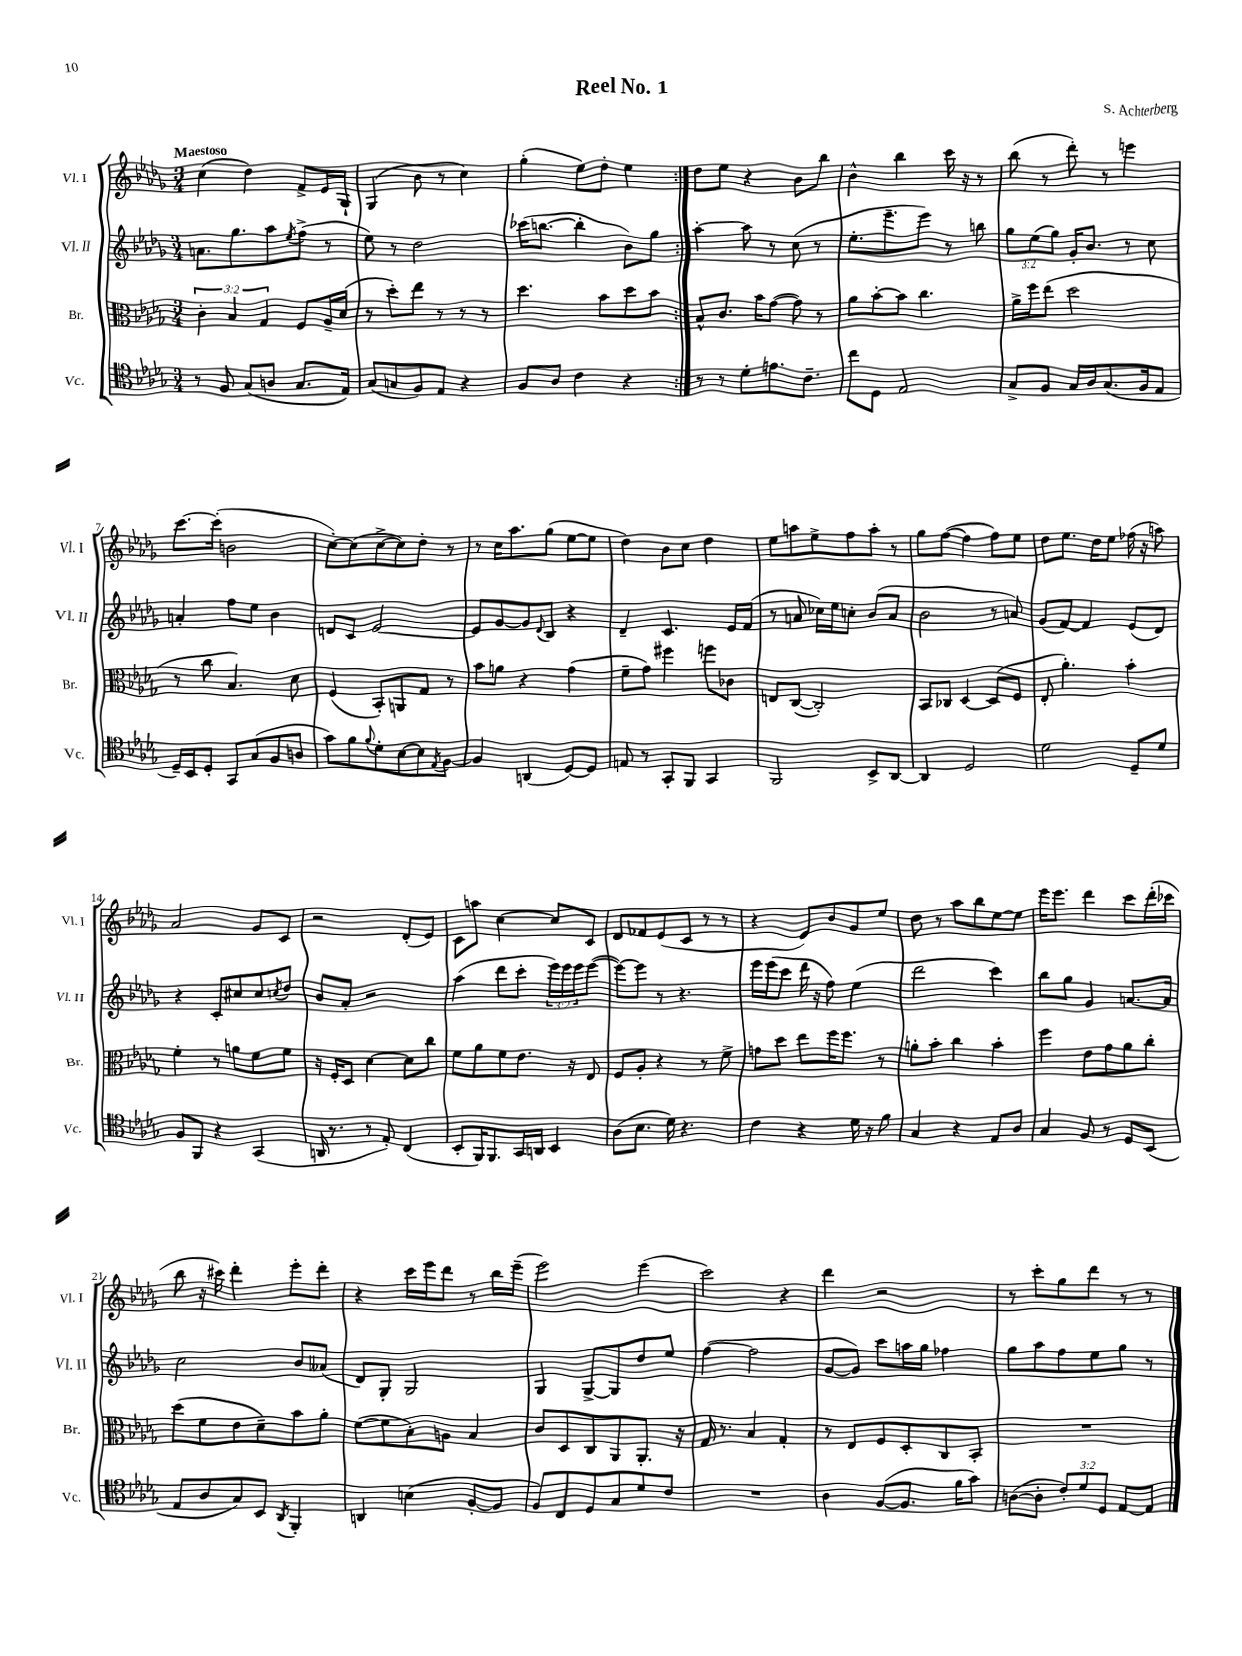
\header { title = "Reel No. 1" composer = "S. Achterberg" }
<<
\new StaffGroup <<
\new Staff = "s0" \with { instrumentName = "Vl. I" shortInstrumentName = "Vl. I" } {
    \clef treble \key des \major \numericTimeSignature \time 3/4 \tempo "Maestoso"
    \repeat volta 2 { c''4( des''4) f'8-> ees'16 ges16-! |
    ges4( bes'8 r8 c''4) |
    ges''4-.( ees''8) des''8-. ees''4 | }
    des''8 ees''8 r4 bes'8 bes''8 |
    bes'4-^ bes''4 c'''16 r16 r8 |
    bes''8( r8 des'''8-.) r8 e'''4 |
    c'''8.~ c'''16-.( b'2 |
    c''8~-.) c''8( c''8~-> c''8) des''8-. r8 |
    r8 c''16 aes''8. ges''8( ees''8~ ees''8 |
    des''4) bes'8 c''8 des''4 |
    ees''8 a''8 ees''8-> f''8 a''8-. r8 |
    ges''8 f''8~( f''4 f''8) ees''8 |
    des''8 ees''8. des''16 ees''8 fes''16( r16 a''8) |
    aes'2 ges'8 c'8 |
    r2 des'8-.( ees'8) |
    c'8 a''8 c''4~ c''8 c'8 |
    des'8 fes'8 ees'8( c'8 r8 r8 |
    r4 ees'8) bes'8 ges'8 ees''8 |
    des''8 r8 aes''8 bes''8 ees''8~ ees''8 |
    ees'''16 ees'''8. des'''4 c'''8 des'''16-.( ces'''16 |
    bes''8 r16 cis'''16) des'''4-. ees'''8-. des'''8-. |
    r4 c'''16 ees'''16 des'''8 r8 bes''16 ees'''16--( |
    ees'''2) ees'''4( |
    c'''2) r4 |
    des'''4 r2 |
    r8 c'''8-. ges''8 des'''8 r8 r8 \bar "|." |
}
\new Staff = "s1" \with { instrumentName = "Vl. II" shortInstrumentName = "Vl. II" } {
    \clef treble \key des \major \numericTimeSignature \time 3/4 \override Staff.TupletNumber.text = #tuplet-number::calc-fraction-text
    \repeat volta 2 { a'8. ges''8. aes''8 \acciaccatura { ees''8 } f''8->( r8 |
    ees''8) r8 des''2 |
    ces'''16( b''8.~ b''4-. bes'8) ges''8 | }
    aes''4~-. aes''8 r8 c''8( r8 |
    ees''8.-. ees'''8.-- ees'''8) r8 b''8 |
    \tuplet 3/2 { ges''8 ees''8( ges''8) } ges'16-. bes'8. r8 c''8 |
    a'4-. f''8 ees''8 bes'4 |
    d'8 c'8 ees'2~ |
    ees'8 ges'8~ ges'8 \appoggiatura { des'8 } bes8 r4 |
    des'4-- c'4. ees'16 f'16( |
    r8 a'8 ces''16) ees''16 c''8-. bes'8( a'8 |
    bes'2 r8 a'8) |
    ges'8( f'8~) f'4 ees'8( des'8) |
    r4 c'8-. cis''8 cis''8 \acciaccatura { c''8 } des''8 |
    bes'8 aes'8-. r2 |
    aes''4( des'''8 c'''8-. \tuplet 3/2 { ees'''16) ees'''16 ees'''16 } ees'''8~( |
    ees'''8~) ees'''8 r8 r4. |
    ees'''16 ees'''16( c'''8 des'''16 r16 f''8) ees''4( |
    des'''2 c'''4) |
    bes''8 ges''8 ges'4 a'8.~ a'16 |
    c''2 bes'8 aeses'8( |
    des'8) ges8-. ges2 |
    ges4 ges8~-> ges8 des''8 ees''8 |
    f''4~( f''2 |
    ges'8~ ges'8) c'''8 a''16 ges''16 fes''4 |
    ges''8 aes''8 f''8 ees''8 ges''8 r8 \bar "|." |
}
\new Staff = "s2" \with { instrumentName = "Br." shortInstrumentName = "Br." } {
    \clef alto \key des \major \numericTimeSignature \time 3/4 \override Staff.TupletNumber.text = #tuplet-number::calc-fraction-text
    \repeat volta 2 { \tuplet 3/2 { c'4-. bes4 ges4 } f8 aes16-- des'16( |
    r8 des''8-.) ees''8 r8 r8 r8 |
    des''4. bes'8 des''8 bes'8 | }
    bes8-^ c'8. bes'16 ges'8~( ges'8) r8 |
    aes'8 bes'8~-. bes'8 c''4. |
    aes'16-> f''16 ees''8( des''2 |
    r8 c''8 bes4.) des'8 |
    f4( bes,8-.) a,8 ges8 r8 |
    bes'8 a'8 r4 ges'4( |
    f'8-- ges'8) fis''4 f''8 ces'8 |
    e8 c8~( c2-.) |
    bes,8 ces8 des4~ des8( f8 |
    ees8-. aes'4.-.) bes'4-. |
    f'4-. r8 a'8 f'8 f'8 |
    r16 f16-. des8 des'4~ des'8 c''8 |
    f'8 aes'8 f'8 ees'8. r16 ees8 |
    f8 aes8-. r4 r8 f'8-> |
    g'8 des''8 ees''8 f''16 f''8. r8 |
    a'8-. bes'8-. c''4 bes'4-. |
    f''4 ees'8 ges'8 aes'8 c''8-. |
    des''8( f'8 ees'8 des'8--) bes'8 aes'8-. |
    f'8~( f'8 bes8-.) a8 bes4 |
    c'8 des8 c8 aes,8 aes,8.-. r16 |
    ges16 r8. bes4 ges4-. |
    r8 ees8 f8 des8-. c8 bes,8-. |
    R2. \bar "|." |
}
\new Staff = "s3" \with { instrumentName = "Vc." shortInstrumentName = "Vc." } {
    \clef tenor \key des \major \numericTimeSignature \time 3/4 \override Staff.TupletNumber.text = #tuplet-number::calc-fraction-text
    \repeat volta 2 { r8 f8 ges8( a8 ges8. ees16) |
    ges8( g8 f8) ees8 r4 |
    f8 aes8 c'4 r4 | }
    r8 r8 des'8-. e'8. c'8.-- |
    c''8 des8 ees2 |
    ges8-> f8 ges16 aes16 ges8.( f16 ees8 |
    des16--) bes,16 des8-. ges,8 ges8( f8 a8 |
    ges'8) f'8 \appoggiatura { f'8 } des'8-. bes8~ bes8 \acciaccatura { ees8 } f8~ |
    f4 a,4( des8~) des8 |
    e8 r8 ges,8-. f,8 ges,4 |
    f,2 bes,8-> aes,8~ |
    aes,4 des2 |
    des'2 des8-- des'8 |
    f8 f,8 r4 ges,4( |
    a,16 r8. r8 ees8-.) c4( |
    bes,8-. f,16) f,8. ges,16 a,16 bes,4 |
    aes8( bes8. des'16) r4. |
    c'4 r4 des'16 r16 f'8 |
    ges4 r4 ees8 aes8 |
    ges4 f8 r8 des8 bes,8( |
    ees8 aes8 ges8) bes,8 \acciaccatura { aes,8 } f,4-. |
    a,4 b4( f8~-. f8 |
    f8) c8 des8 ges8 des'8 c'8 |
    R2. |
    aes4 f8~( f8. f'16 ges'8) |
    a8~( a8-. \tuplet 3/2 { c'8-.) des'8 des8 } ees8~ ees8 \bar "|." |
}
>>
>>
